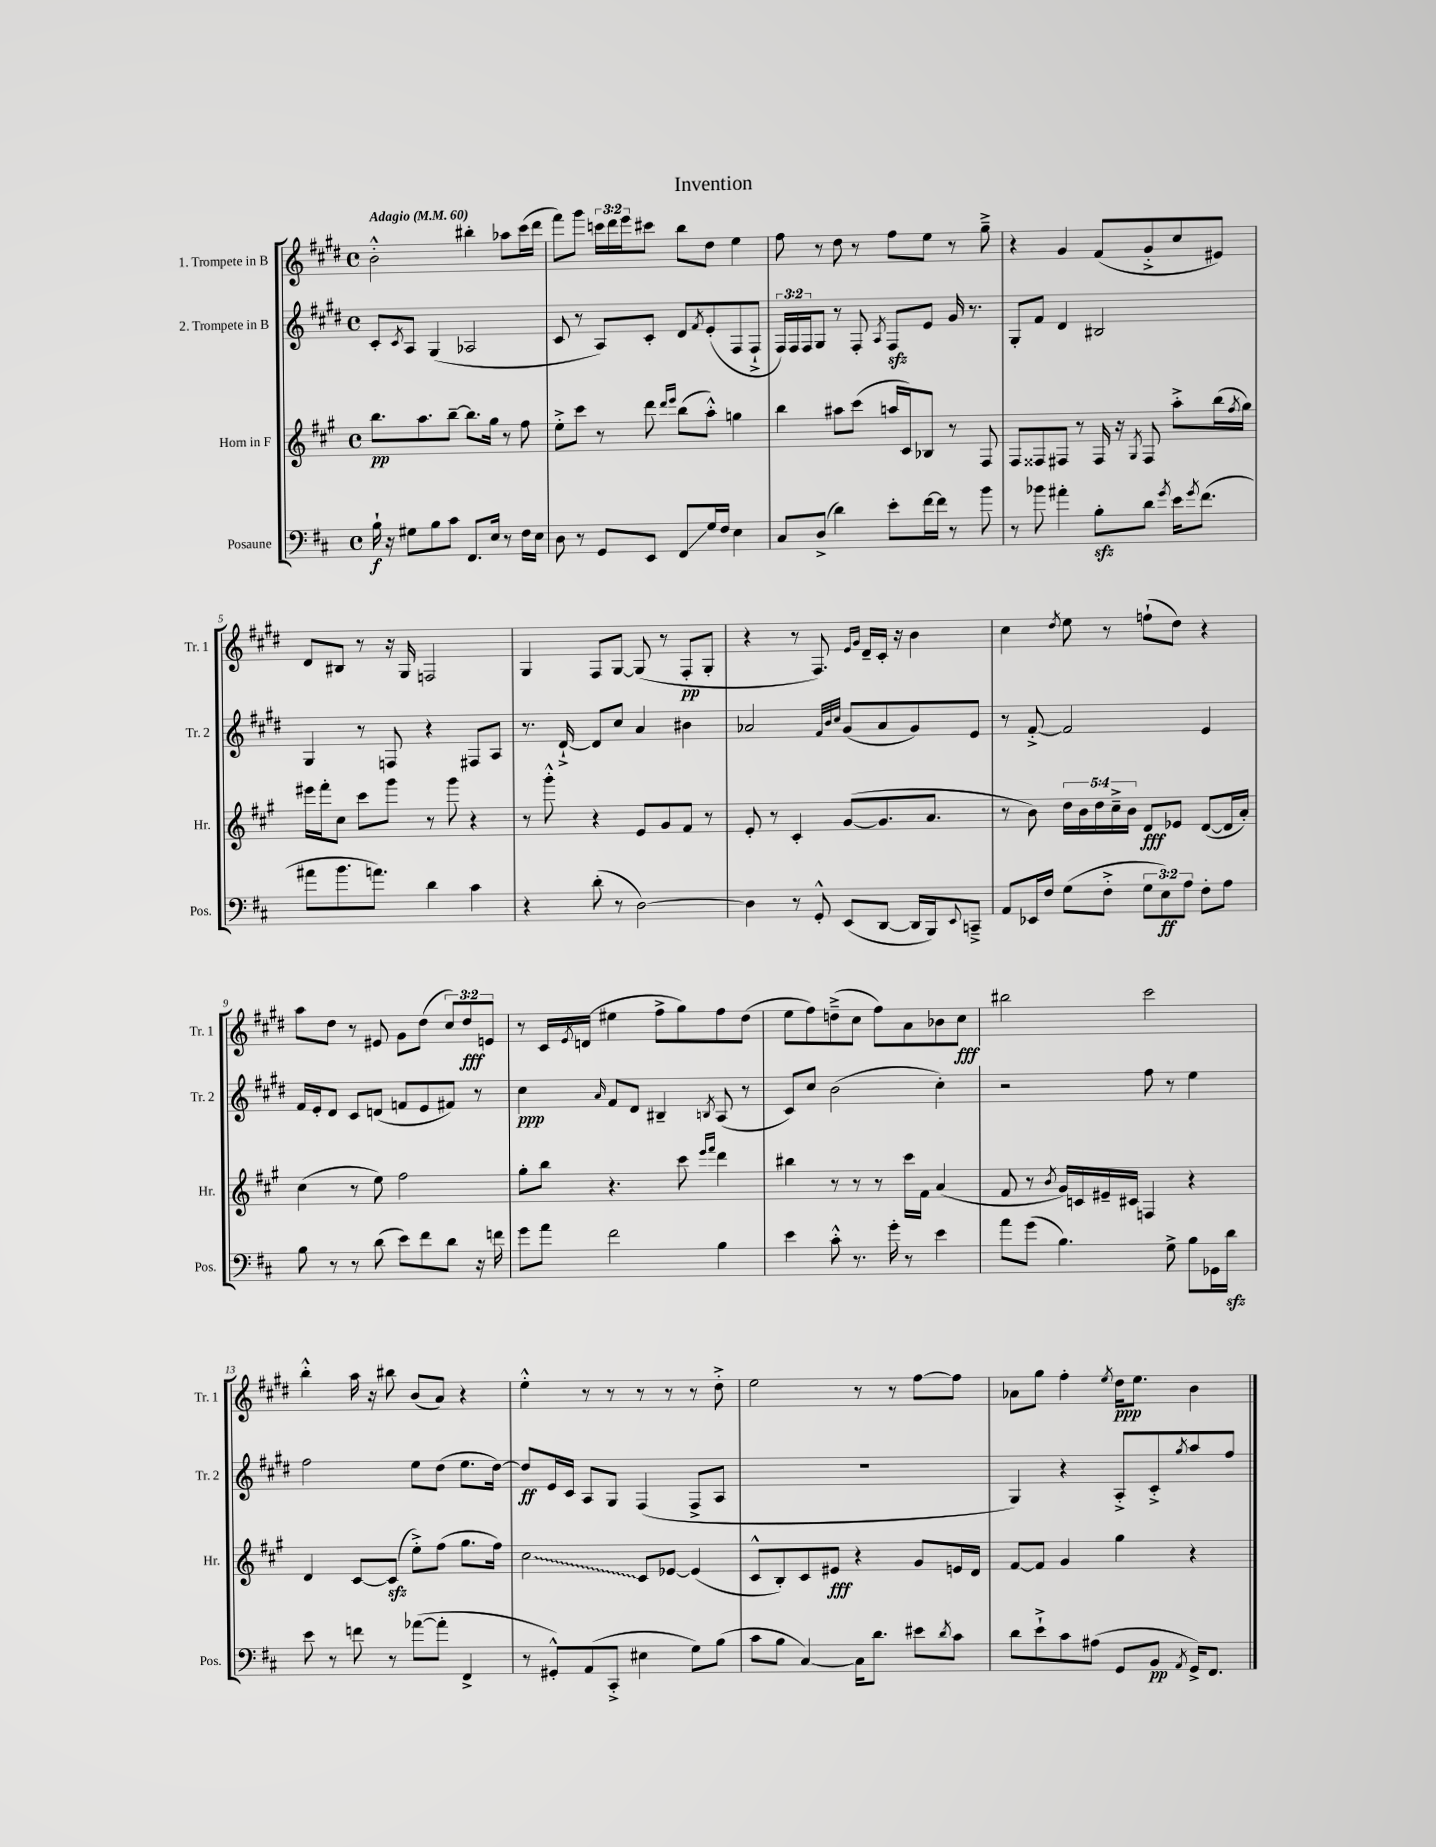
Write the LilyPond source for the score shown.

\header { title = "Invention" }
<<
\new StaffGroup <<
\new Staff = "s0" \with { instrumentName = "1. Trompete in B" shortInstrumentName = "Tr. 1" } {
    \clef treble \key e \major \defaultTimeSignature \time 4/4 \override Staff.TupletNumber.text = #tuplet-number::calc-fraction-text \tempo "Adagio" 4 = 60
    b'2-.-^ bis''4-. aes''8 cis'''16( dis'''16 |
    fis'''8) gis'''8 \tuplet 3/2 { c'''16 dis'''16 e'''16 } cis'''8 b''8 dis''8 e''4 |
    fis''8 r8 dis''8 r8 fis''8 e''8 r8 gis''8---> |
    r4 gis'4 fis'8( gis'8-.-> cis''8 eis'8) |
    dis'8 bis8 r8 r16 gis16 f2 |
    gis4 fis8 gis8~ gis8( r8 fis8-.\pp gis8-. |
    r4 r8 fis8.) \grace { e'16 gis'16 } dis'16-- cis'16-. r16 b'4 |
    cis''4 \acciaccatura { dis''8 } e''8 r8 f''8-!( dis''8) r4 |
    a''8 dis''8 r8 eis'8 gis'8 dis''8( \tuplet 3/2 { cis''8) dis''8\fff e'8 } |
    r8 cis'16 \acciaccatura { e'8 } d'16( eis''4 fis''8-> gis''8) fis''8 dis''8( |
    e''8 fis''8) d''8--->( cis''8 fis''8) a'8 bes'8 cis''8\fff |
    bis''2 cis'''2 |
    b''4-.-^ a''16 r16 bis''8 b'8( a'8) r4 |
    e''4-.-^ r8 r8 r8 r8 r8 dis''8-.-> |
    e''2 r8 r8 fis''8~ fis''8 |
    aes'8 gis''8 fis''4-. \acciaccatura { e''8 } dis''16\ppp e''8. b'4 \bar "|." |
}
\new Staff = "s1" \with { instrumentName = "2. Trompete in B" shortInstrumentName = "Tr. 2" } {
    \clef treble \key e \major \defaultTimeSignature \time 4/4 \override Staff.TupletNumber.text = #tuplet-number::calc-fraction-text
    cis'8-. \acciaccatura { cis'8 } a8 gis4( aes2 |
    cis'8 r8 a8) cis'8-. dis'8 \acciaccatura { fis'8 } e'8-.( fis8 fis8-!-> |
    \tuplet 3/2 { fis16) fis16 fis16 } gis8 r8 fis8-. \acciaccatura { a8 } fis8\sfz e'8 gis'16 r8. |
    gis8-. fis'8 dis'4 bis2 |
    gis4 r8 f8 r4 fis8 a8 |
    r8. dis'16~-!-> dis'8 cis''8 a'4 bis'4 |
    aes'2 \grace { fis'32 b'32 cis''32 } gis'8( aes'8 gis'8) e'8 |
    r8 fis'8~-.-> fis'2 e'4 |
    fis'16 e'16-. dis'8 cis'8 d'8( f'8 e'8 fis'8) r8 |
    cis''4\ppp \grace { a'16 } fis'8 dis'8 bis4-- \acciaccatura { b8 } a8( r8 |
    cis'8) cis''8 b'2( cis''4-.) |
    r2 fis''8 r8 e''4 |
    fis''2 e''8 dis''8( e''8. dis''16~) |
    dis''8\ff e'16 cis'16 a8 gis8 fis4( fis8-> a8 |
    R1 |
    gis4) r4 a8-.-> cis'8-.-> \acciaccatura { gis''8 } a''8 fis''8 \bar "|." |
}
\new Staff = "s2" \with { instrumentName = "Horn in F" shortInstrumentName = "Hr." } {
    \clef treble \key a \major \defaultTimeSignature \time 4/4 \override Staff.TupletNumber.text = #tuplet-number::calc-fraction-text
    b''8.\pp a''8. b''8~-- b''8. gis''16 r8 fis''8 |
    e''8-.-> cis'''8 r8 d'''8 \grace { d'''16 e'''16 } b''8( a''8-.-^) g''4 |
    b''4 ais''8 cis'''8( a''16 cis'16) bes8 r8 fis8 |
    fis8 fisis8 fis8 r8 fis16 r16 \acciaccatura { gis8 } fis8 a''8-.-> b''16( \acciaccatura { fis''8 } gis''16) |
    eis'''16 fis'''16-. cis''8 cis'''8 gis'''8 r8 gis'''8 r4 |
    r8 gis'''8-.-^ r4 e'8 gis'8 fis'8 r8 |
    e'8-. r8 cis'4-. gis'8~( gis'8. a'8. |
    r8 b'8) \tuplet 5/4 { d''16 b'16 d''16 cis''16---> b'16 } d'8\fff ees'8 d'8~( d'16 a'16-.) |
    cis''4( r8 e''8) fis''2 |
    gis''8-. b''8 r4. cis'''8 \grace { e'''16 fis'''16 } d'''4 |
    bis''4 r8 r8 r8 cis'''16 fis'16 a'4( |
    fis'8 r8 \acciaccatura { b'8 } gis'16) c'16 eis'16-- cis'16 f4 r4 |
    d'4 cis'8~ cis'8\sfz( e''8-.->) fis''8( gis''8. fis''16) |
    \once \override Glissando.style = #'zigzag cis''2\glissando cis'8 ees'8~ ees'4( |
    cis'8-^ b8-.) cis'8 eis'8\fff r4 gis'8 e'16 d'16 |
    fis'8~ fis'8 gis'4 gis''4 r4 \bar "|." |
}
\new Staff = "s3" \with { instrumentName = "Posaune" shortInstrumentName = "Pos." } {
    \clef bass \key d \major \defaultTimeSignature \time 4/4 \override Staff.TupletNumber.text = #tuplet-number::calc-fraction-text
    b16-!\f r16 gis8 b8 cis'8 fis,8. e16 r8 fis16 e16 |
    d8 r8 g,8 e,8 fis,8\glissando g16 fis16 e4 |
    cis8 d8->( d'4) e'8-. fis'16~ fis'16 r8 b'8 |
    r8 bes'8 ais'4-. b8-.\sfz d'8 \acciaccatura { g'8 } e'16 \acciaccatura { g'8 } fis'8.( |
    ais'8 b'8. a'8.) d'4 cis'4 |
    r4 d'8-.( r8 d2~) |
    d4 r8 g,8-.-^ e,8( d,8~ d,16 b,,16) \appoggiatura { e,8 } c,8---> |
    a,8 ees,16 fis16 g8( fis8-.-> \tuplet 3/2 { g8 e8\ff) a8 } fis8-. a8 |
    b8 r8 r8 d'8( e'8) fis'8 d'8 r16 f'16 |
    g'8 a'8 fis'2 b4 |
    e'4 cis'8-.-^ r8. g'16-. r8 e'4 |
    a'8 g'8( b4.) g8-> b8 ges,16 d'16\sfz |
    e'8 r8 f'8 r8 aes'8~( aes'8-. fis,4-> |
    r8 gis,8-.-^) a,8( cis,8-.-> eis4 g8) b8( |
    cis'8 b8 cis4~) cis16 d'8. eis'8 \acciaccatura { d'8 } cis'8 |
    d'8 e'8-!-> cis'8 ais8( g,8 b,8\pp \acciaccatura { a,8 } g,16->) fis,8. \bar "|." |
}
>>
>>
